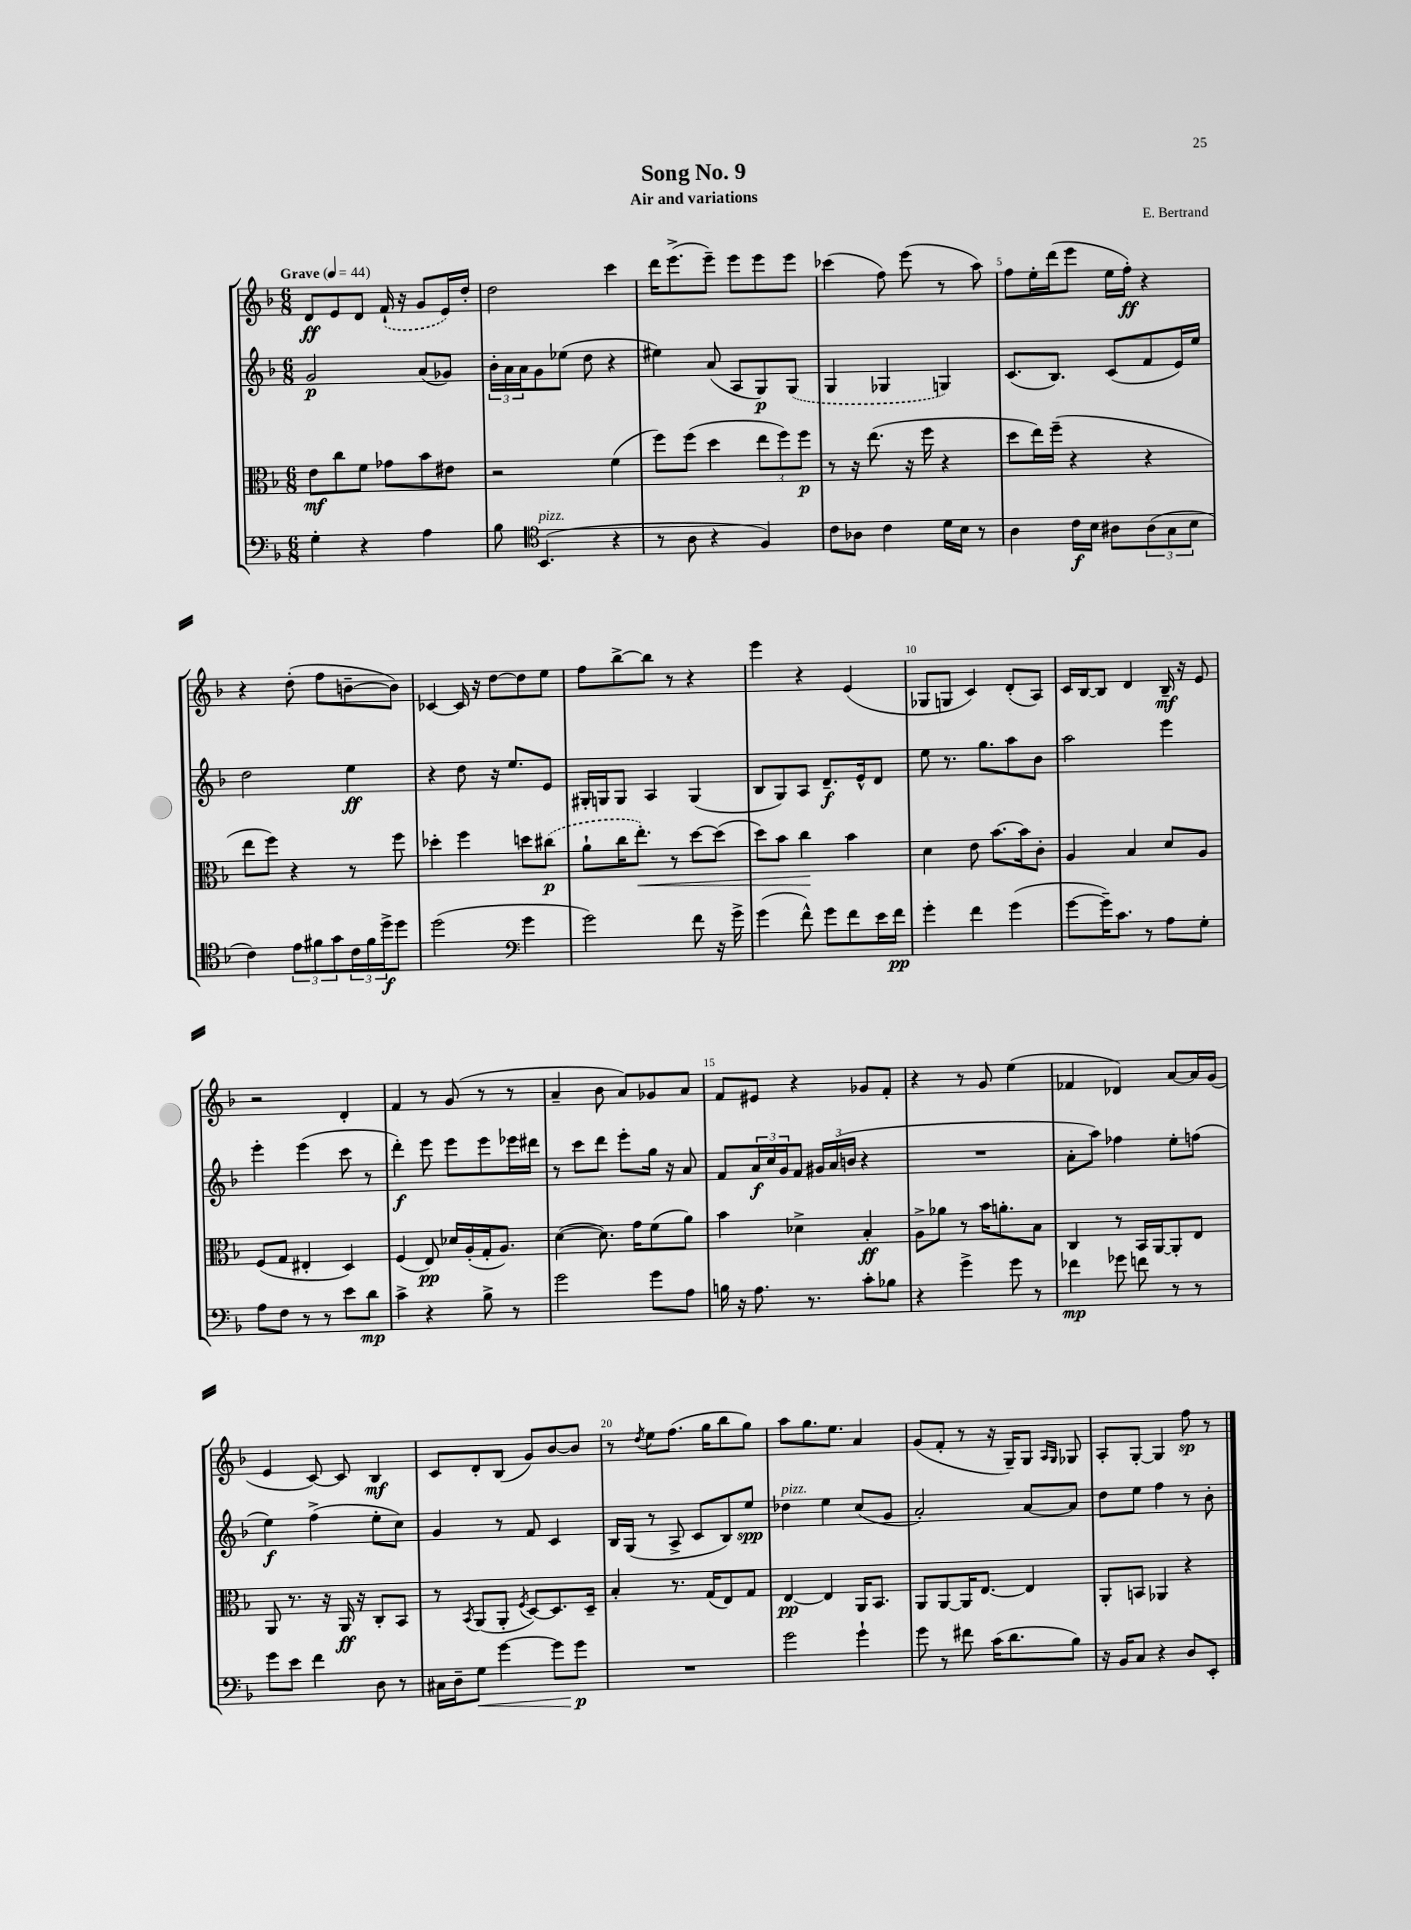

**kern	**kern	**kern	**kern
*staff4	*staff3	*staff2	*staff1
*clefF4	*clefC3	*clefG2	*clefG2
*k[b-]	*k[b-]	*k[b-]	*k[b-]
*M6/8	*M6/8	*M6/8	*M6/8
*MM44	*MM44	*MM44	*MM44
4G'	8e	2g	8d
.	8cc	.	8e
4r	8f	.	8d
.	8g-	.	(16f`
.	.	.	16r
4A	8b-	(8a	8g
.	8e#	8g-)	16e)
.	.	.	16dd'
=	=	=	=
8B-	2r	24b-'	2dd
.	.	24a	.
.	.	24a	.
*clefC4	*	*	*
(4.BB-	.	8g	.
.	.	(8ee-	.
.	.	8dd	.
4r	(4f	4r	4ccc
=	=	=	=
8r	8ff)	4ee#)	16ddd
.	.	.	(8.eee^
8A	(8ff	.	.
4r	4dd	(8a	8eee~)
.	.	8A	8eee
4F)	12ee	8G)	8eee
.	12ff)	.	.
.	.	(8G	8eee
.	12ff	.	.
=	=	=	=
8c	8r	4G	(4ccc-
8A-	16r	.	.
.	(8.ee	.	.
4c	.	4G-	8ff)
.	16r	.	(8eee
.	16ff	.	.
16d	4r	4G)	8r
16B-	.	.	.
8r	.	.	8aa)
=	=	=	=
4A	8dd	(8.c	8ff
.	16ee)	.	16ee'
.	(16ff~	8.B-)	(16ddd
16c	4r	.	8eee
16B-	.	.	.
8A#	.	(8c	16ee
.	.	.	16ff')
(12A#	4r	8f	4r
12G	.	.	.
.	.	16e)	.
12B-	.	.	.
.	.	16ee	.
=	=	=	=
4c)	8ee	2dd	4r
.	8ff)	.	.
12e	4r	.	(8dd'
12f#	.	.	.
.	.	.	8ff
12g	.	.	.
24c	8r	4ee	[8b~
24f#	.	.	.
24dd^	.	.	.
8dd	8ff	.	8b])
=	=	=	=
(2dd	4dd-'	4r	[4c-
.	4ff	8dd	16c-]
.	.	.	16r
.	.	16r	[8dd
.	.	8.ee	.
*clefF4	*	*	*
4g	8dd	.	8dd]
.	(8cc#	8e	8ee
=	=	=	=
2g)	8a`	16G#'	8ff
.	.	16G	.
.	16cc	8G	[8bb-^
.	8.ee')	.	.
.	.	4A	8bb-]
.	8r	.	8r
8f	[8dd	(4G	4r
16r	(8dd]	.	.
16g^	.	.	.
=	=	=	=
(4g	8dd)	8B-	4eee
.	8b-	8G)	.
8f^^)	4cc	8A	4r
8g	.	8.d~	.
8f	4b-	.	(4e
.	.	16e^^	.
16e	.	8d	.
16f	.	.	.
=	=	=	=
4g'	4d	8ee	8G-
.	.	8.r	8G
4f	8e	.	4c)
.	.	8.gg	.
.	[8.b-	.	.
(4g	.	8aa	(8d'
.	16b-]	.	.
.	8c'	8b-	8A)
=	=	=	=
[8g	4A	2aa	16c
.	.	.	[16B-
16g~])	.	.	8B-]
8.c	.	.	.
.	4B-	.	4d
8r	.	.	.
8A	8d	4eee	16B-~
.	.	.	16r
8G'	8A	.	8e
=	=	=	=
8A	(8F	4eee'	2r
8F	8G	.	.
8r	4E#'	(4eee	.
8r	.	.	.
8e	4D)	8ccc	4d'
8d	.	8r	.
=	=	=	=
4c^	(4F	4ddd')	4f
4r	8E)	8eee	8r
.	16d-	8eee	(8g
.	(16A'	.	.
8B-^	16G'	8eee	8r
.	8.A)	.	.
8r	.	16eee-	8r
.	.	16ddd#	.
=	=	=	=
2g	([4d	8r	4a~
.	.	8ccc	.
.	8.d])	8ddd	8b-
.	.	8eee'	8a)
.	16g	.	.
8g	(8f	16gg	8g-
.	.	16r	.
8A	8a)	8a	8a
=	=	=	=
16B	4b-	8f	8f
16r	.	.	.
8.A	.	24a	8e#
.	.	24cc	.
.	.	24g	.
.	4d-^	8f	4r
8.r	.	.	.
.	.	24g#	.
.	.	(24a	.
.	.	24b	.
8c'	4B-'	4r	8g-
8B-	.	.	8f'
=	=	=	=
4r	8A^	2.r	4r
.	8a-	.	.
4g^	8r	.	8r
.	16b-	.	8g
.	8.a'	.	.
8g	.	.	(4ee
8r	8B-	.	.
=	=	=	=
4f-	4C	8a'	4f-
.	.	8aa)	.
8g-	8r	4ff-	4d-)
8f	16BB-	.	.
.	[16AA	.	.
8r	8AA']	8ee'	[8a
8r	8E	(8ff	16a]
.	.	.	(16g
=	=	=	=
8g	8AA	4ee)	4e
8e	8.r	.	.
4f	.	(4ff^	[8c)
.	16r	.	.
.	16AA	.	8c]
.	16r	.	.
8D	8C'	8ee'	4B-
8r	8BB-	8cc)	.
=	=	=	=
16C#	8r	4g	8c
16D~	.	.	.
.	8qBB-	.	.
8G	(8AA	.	8d'
[4g	8AA'	8r	(8B-
.	8qF	.	.
.	[8D)	8f	8g)
8g]	8.D]	4c	[8b-
8g	.	.	8b-]
.	16D~	.	.
=	=	=	=
2.r	4B-'	16B-	8r
.	.	(16G	.
.	.	.	8qdd
.	.	8r	8ee
.	8.r	8A^	(8.ff
.	.	8c	.
.	(16G	.	16gg
.	8E)	8B-)	8bb-
.	8G	8ee	8gg)
=	=	=	=
2g	[4E	4dd-	8aa
.	.	.	8.gg
.	4E]	4ee	.
.	.	.	8.ee
4g`	16AA	(8cc	4a
.	8.BB-	.	.
.	.	8g	.
=	=	=	=
8g	8AA	2a')	(8g
8r	[8AA	.	8f'
8f#	16AA]	.	8r
.	[8.E	.	.
(16c	.	.	16r
8.d	.	.	16G~)
.	4E]	[8a	8G
.	.	.	16qqA
.	.	.	16qqG
8B-)	.	8a]	8G-
=	=	=	=
16r	8AA'	8dd	8A'
16BB-	.	.	.
8C	8BB	8ee	[8G'
4r	4AA-	4ff	4G]
8D	4r	8r	8ff
8EE'	.	8b-'	8r
==	==	==	==
*-	*-	*-	*-
